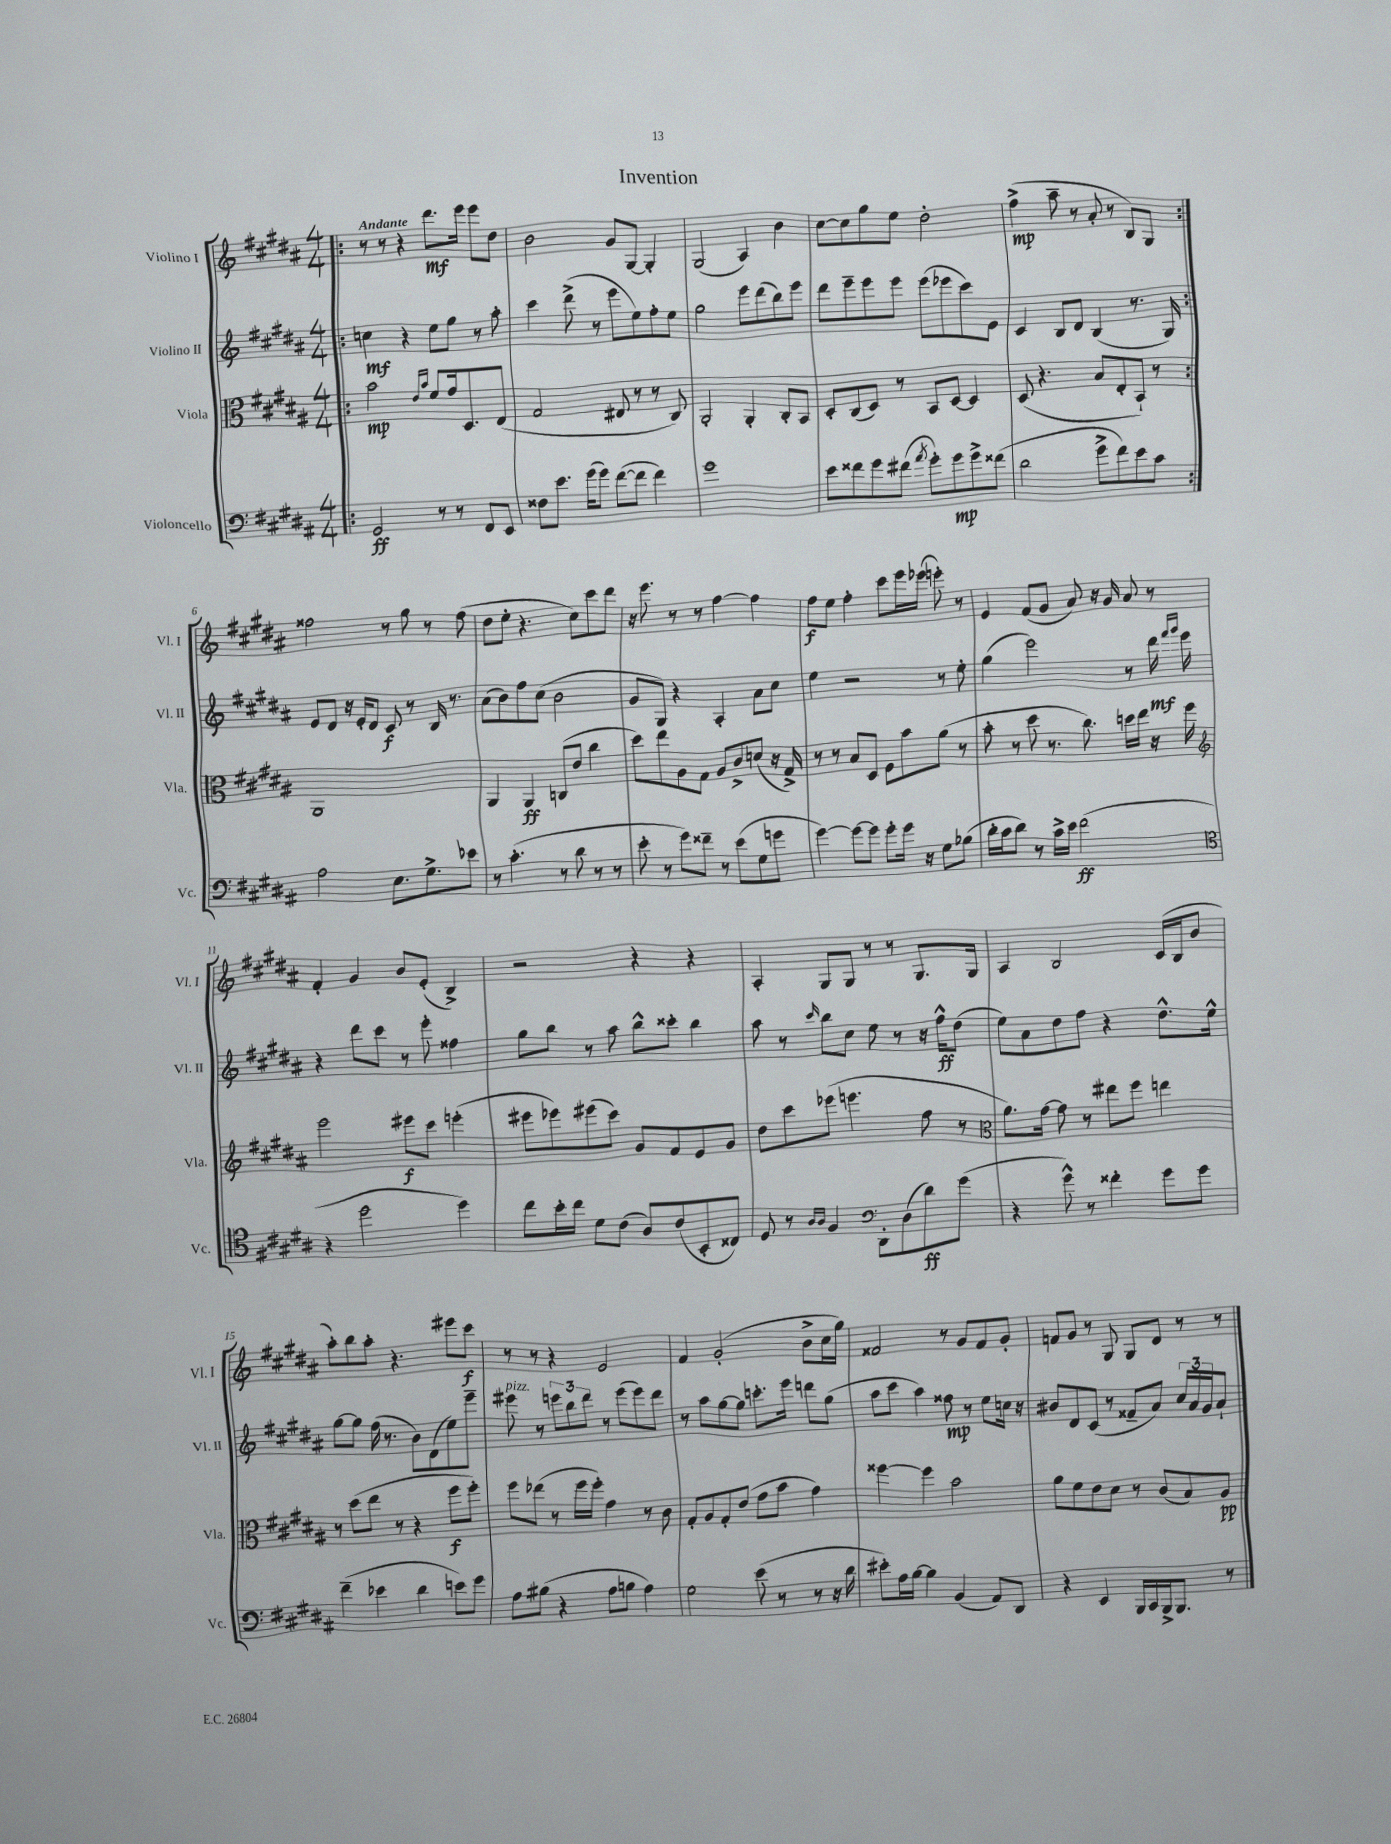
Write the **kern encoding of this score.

**kern	**kern	**kern	**kern
*staff4	*staff3	*staff2	*staff1
*clefF4	*clefC3	*clefG2	*clefG2
*k[f#c#g#d#a#]	*k[f#c#g#d#a#]	*k[f#c#g#d#a#]	*k[f#c#g#d#a#]
*M4/4	*M4/4	*M4/4	*M4/4
=!|:	=!|:	=!|:	=!|:
2GG#	2b	4cc	8r
.	.	.	8r
.	.	4r	4r
.	16qqe	.	.
.	16qqb	.	.
8r	8f#	8ee	8.ddd#
8r	16g#	8gg#	.
.	8.D#	.	16eee
8FF#	.	8r	8eee
8EE	(8E	8aa#'	8dd#
=	=	=	=
8F##	2G#	4ccc#	2b
8.e	.	.	.
.	.	(8ddd#^	.
(16g#	.	.	.
8g#)	.	8r	.
([8f#	8E#	8eee	8g#
8f#]	8r	8ee)	[8G#
4f#)	8r	8ff#'	4G#']
.	8C#)	8ee	.
=	=	=	=
1g#	2AA#'	2gg#	(2G#
.	4AA#'	8eee	4A#)
.	.	(8ddd#	.
.	8C#'	8bb)	4b
.	8BB	8eee	.
=	=	=	=
8e	8D#'	8ddd#	[8cc#
8f##	(8C#	8eee~	8cc#]
8g#	8D#)	8eee	8gg#
(8f#	8r	8eee	8ee
8qa#	.	.	.
8g#')	8BB	(8eee	2dd#'
8g#	[8D#	8eee-	.
8g#^	4D#]	8ccc#)	.
(8f##	.	8e	.
=	=	=	=
2d#	(8D#	4c#	(4ff#^
.	4.r	.	.
.	.	8B	8aa#~
.	.	8d#	8r
8g#^	8B	(4B	8a#'
8f#)	8E'	.	8r
8e	8BB`)	8.r	8B)
8c#	8r	.	8G#
.	.	16G#)	.
=:|!	=:|!	=:|!	=:|!
2A#	1AA#	8e	2ff##
.	.	8d#	.
.	.	16r	.
.	.	16e'	.
.	.	8d#	.
8.E	.	8c#	8r
.	.	8r	8gg#
8.G#^	.	.	.
.	.	16B	8r
.	.	8.r	.
8e-	.	.	(8ff##
=	=	=	=
8r	4AA#	(8a#	8dd#
(4.c#'	.	8b)	8ee'
.	4AA#	8ff#	4.r
.	.	(8cc#	.
8r	(8C	2b	.
8d#	8e	.	8cc#)
8r	4cc#	.	8ccc#
8r	.	.	8ddd#
=	=	=	=
8e'	8dd#)	8g#	16r
.	.	.	8.eee
8r	8ee	8G#)	.
8g#)	8A#	4r	8r
8f##~	8G#	.	8r
8r	8A#	4A#'	[4ff#
(8e	8c#^	.	.
8G#	(8d	8a#	4ff#]
8g	16r	8cc#	.
.	16G#^)	.	.
=	=	=	=
[4g#)	8r	4ee	8ff#
.	8r	.	8ee
8g#_	8B	2r	4ff#'
8g#]	8D#	.	.
8g#'	8F#	.	8ccc#
16g#	8b	.	16eee
16r	.	.	(16eee-
8G#	(8a#	8r	8eee')
(8B-	8r	8ee'	8r
=	=	=	=
16d#'	8b'	(4gg#	4e
16c#	.	.	.
8d#)	8r	.	.
8r	8dd#	2eee)	(8f#
16c#^	8.r	.	8g#
16e	.	.	.
(2f#	.	.	8a#)
.	8.cc#)	.	.
.	.	.	16r
.	.	.	16g#
.	16dd	8r	8a#
.	16ee	.	.
.	16r	16ddd#	8r
.	.	16qqfff#	.
.	.	16qqggg#	.
.	16ff#	16eee	.
=	=	=	=
*clefC4	*clefG2	*	*
4r	2eee	4r	4f#'
2dd#	.	8ddd#	4g#
.	.	8ccc#	.
.	8eee#	8r	8b
.	8ccc#	8eee'	(8e'
4dd#)	(4eee'	4ff##	4B^)
=	=	=	=
8cc#	8eee#	8gg#	2r
16b'	8eee-)	8bb	.
16cc#	.	.	.
8d#	(8eee#	8r	.
(8c#	8ccc#)	8aa#	.
8A#)	8g#	8bb^^	4r
(8c#	8f#	8ccc##'	.
8BB'	8e	4bb	4r
8C##)	8g#	.	.
=	=	=	=
8D#	8dd#	8aa#	4A#'
8r	8ccc#	8r	.
16qqA#	.	.	.
16qqA#	.	16qqccc#	.
4F#	(8eee-	8bb	8G#
.	4.eee	8cc#	8G#
*clefF4	*	*	*
8DD#'	.	8ee	8r
(8D#	.	8r	8r
8d#)	8ff#	16r	8.G#
.	.	16ff#^^	.
(8g#	8r	(8dd#	.
.	.	.	16G#
=	=	=	=
*	*clefC3	*	*
4r	8.a#)	8ee)	4A#
.	.	8a#	.
.	[16g#	.	.
8g#^^)	8g#]	8dd#	2B
8r	8r	8ff#	.
4f##'	8ee#	4r	.
.	8ff#	.	.
8g#	4ee	8.dd#^^	(16c#
.	.	.	16B
8g#	.	.	8b
.	.	16ee^^	.
=	=	=	=
(4f#~	8r	[8gg#	8aa#')
.	(8dd#	8gg#]	8bb
4e-	8ee	(16ff#	8aa#'
.	.	8.r	.
.	8r	.	4.r
4d#	4r	8b)	.
.	.	(8d#	.
8e)	8ff#	8ee)	8eee#
8g#	8ff#')	8eee~	8ccc#
=	=	=	=
8A#	8ff#	8eee#	8r
(8B#	(8ee-	8r	8r
4r	8r	12eee	4r
.	.	12bb	.
.	16ff#	.	.
.	.	12ddd#	.
.	16ff#')	.	.
8A#	4g#	8r	2e
8B	.	(8eee	.
4A#)	8r	8eee)	.
.	8c#	8ddd#	.
=	=	=	=
2G#	8G#'	8r	4f#
.	8A#	8aa#	.
.	8G#'	[8gg#	(2g#'
.	(8e	8gg#]	.
(8e	8g#	8.ccc'	.
8r	8b	.	.
.	.	16eee	.
8r	4g#)	8ddd	8b^
16r	.	(8gg#	16cc#
16d#	.	.	16gg#)
=	=	=	=
8e#')	[4ff##	8aa#	2f##
16A#	.	8ccc#	.
[16B	.	.	.
4B]	4ff##]	4aa#)	.
(4BB	2b	8ff##	8r
.	.	8r	8g#
8AA#)	.	8ee	8f##
8DD#	.	16cc	8g#'
.	.	16r	.
=	=	=	=
4r	8a#	8b#	8f
.	8f#	8d#	8g#
4EE	8e	(8c#	8r
.	8d#	8r	8G#
16BBB	8r	8f##~	8G#
16CC#	.	.	.
16BBB^	(8c#	8a#)	8d#
8.BBB	.	.	.
.	8B)	24cc#	8r
.	.	24a#	.
.	.	24g#	.
8r	8A#	8a#`	8r
==	==	==	==
*-	*-	*-	*-
